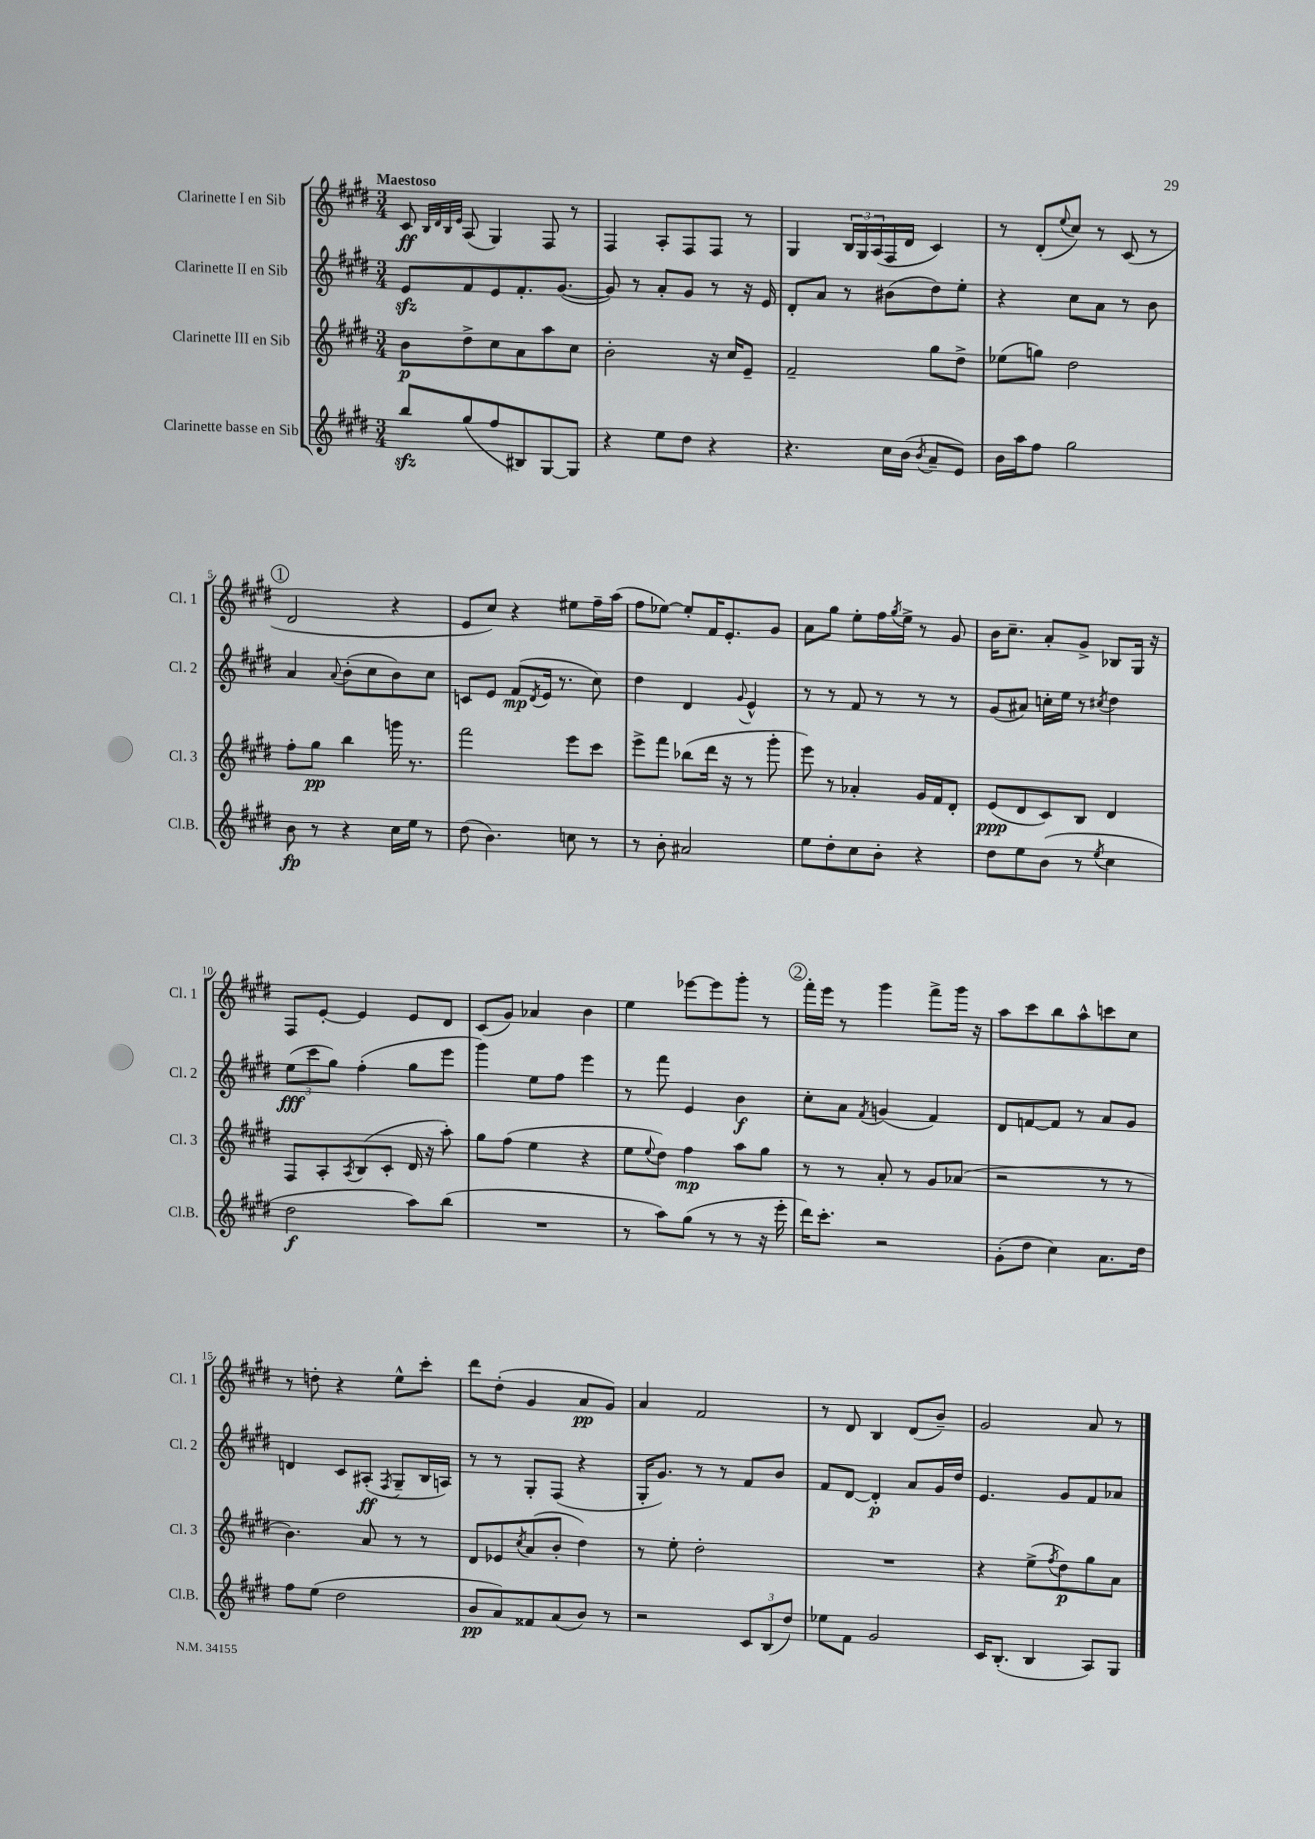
<<
\new StaffGroup <<
\new Staff = "s0" \with { instrumentName = "Clarinette I en Sib" shortInstrumentName = "Cl. 1" } {
    \clef treble \key e \major \numericTimeSignature \time 3/4 \tempo "Maestoso"
    cis'8\ff \grace { b32 dis'32 b32 e'32 } a8( gis4) fis8 r8 |
    fis4 a8-. fis8 fis8 r8 |
    gis4 \tuplet 3/2 { b16 gis16 a16( } fis16 dis'16 cis'4) |
    r8 dis'8-.( \appoggiatura { e''8 } cis''8) r8 cis'8( r8 |
    \mark \markup { \circle "1" } dis'2 r4 |
    e'8 cis''8) r4 eis''8 fis''16-- a''16( |
    fis''8 ees''8~) ees''8-. fis'16 e'8.-. gis'8 |
    a'8 gis''8 e''8-. fis''16 \acciaccatura { gis''8 } e''16-> r8 gis'8 |
    b'16 cis''8.-- a'8-. gis'8-> bes8 gis16 r16 |
    fis8 e'8~-. e'4 e'8 dis'8 |
    cis'8( gis'8) aes'4 b'4 |
    e''4 ees'''8~ ees'''8 gis'''8-. r8 |
    \mark \markup { \circle "2" } fis'''16-. e'''16 r8 gis'''4 fis'''8-> gis'''16 r16 |
    a''8 cis'''8 b''8 a''8-^ c'''8 cis''8 |
    r8 d''8-. r4 e''8-^ cis'''8-. |
    dis'''8 dis''8-.( gis'4 a'8\pp gis'8) |
    a'4 fis'2 |
    r8 dis'8 b4 dis'8( b'8--) |
    gis'2 a'8 r8 \bar "|." |
}
\new Staff = "s1" \with { instrumentName = "Clarinette II en Sib" shortInstrumentName = "Cl. 2" } {
    \clef treble \key e \major \numericTimeSignature \time 3/4
    e'8\sfz fis'8 e'8 fis'8.-. gis'8.~( |
    gis'8) r8 a'8-. gis'8 r8 r16 e'16 |
    dis'8-. a'8 r8 bis'8( dis''8) e''8-. |
    r4 cis''8 a'8 r8 b'8 |
    \mark \markup { \circle "1" } a'4 \appoggiatura { a'8 } b'8-.( cis''8 b'8) cis''8 |
    c'8 e'8 fis'8\mp( \acciaccatura { dis'8 } e'16 r8. cis''8) |
    dis''4 dis'4 \appoggiatura { gis'8 } e'4-^ |
    r8 r8 fis'8 r8 r8 r8 |
    gis'8( ais'8) c''16-. e''16 r8 \acciaccatura { cis''8 } dis''4 |
    \tuplet 3/2 { e''8\fff( cis'''8 gis''8) } fis''4-.( gis''8 e'''8 |
    gis'''4) e''8 fis''8 e'''4 |
    r8 fis'''8 e'4 b'4\f |
    \mark \markup { \circle "2" } cis''8-. a'8 \acciaccatura { fis'8 } g'4( fis'4) |
    dis'8 f'8~ f'8 r8 a'8 gis'8 |
    d'4 cis'8 ais8-.\ff( \acciaccatura { fis8 } gis8-- b16 a16) |
    r8 r8 gis8-. fis8( r4 |
    gis16-. gis'8.) r8 r8 fis'8 b'8 |
    fis'8 dis'8~ dis'4-.\p a'8 gis'16 dis''16 |
    e'4. gis'8 fis'8 aes'8 \bar "|." |
}
\new Staff = "s2" \with { instrumentName = "Clarinette III en Sib" shortInstrumentName = "Cl. 3" } {
    \clef treble \key e \major \numericTimeSignature \time 3/4
    b'8\p dis''8-> cis''8 a'8 a''8 cis''8 |
    b'2-. r16 cis''16 e'8-- |
    fis'2-- gis''8 dis''8-> |
    ees''8( g''8) dis''2 |
    \mark \markup { \circle "1" } fis''8-. gis''8\pp b''4 g'''16 r8. |
    fis'''2 e'''8 cis'''8 |
    e'''8-> fis'''8 bes''8( dis'''16 r16 r8 gis'''8-. |
    e'''8) r8 aes'4-. gis'16 fis'16 dis'8-. |
    e'8\ppp( dis'8 cis'8) b8 dis'4 |
    fis8 a8-. \acciaccatura { a8 } b8( cis'8-. dis'16 r16 a''8-.) |
    gis''8 fis''8( e''4 r4 |
    e''8 \appoggiatura { e''8 } dis''8) fis''4\mp a''8 gis''8 |
    \mark \markup { \circle "2" } r8 r8 a'8-. r8 gis'8 aes'8( |
    r2 r8 r8 |
    b'4.) a'8 r8 r8 |
    dis'8 ees'8 \acciaccatura { cis''8 } a'8( b'8-. dis''4) |
    r8 e''8-. dis''2-. |
    R2. |
    r4 e''8->( \acciaccatura { fis''8 } dis''8\p) gis''8 a'8 \bar "|." |
}
\new Staff = "s3" \with { instrumentName = "Clarinette basse en Sib" shortInstrumentName = "Cl.B." } {
    \clef treble \key e \major \numericTimeSignature \time 3/4
    b''8\sfz gis''8( fis''8 bis8) gis8~ gis8 |
    r4 e''8 dis''8 r4 |
    r4. cis''16 b'16( \acciaccatura { b'8 } a'8-- e'8) |
    b'16 a''16 fis''8 gis''2 |
    \mark \markup { \circle "1" } b'8\fp r8 r4 cis''16 e''16 r8 |
    dis''8( b'4.) c''8 r8 |
    r8 b'8-. ais'2 |
    e''8 dis''8-. cis''8 b'8-. r4 |
    dis''8 e''8 b'8( r8 \acciaccatura { e''8 } cis''4 |
    dis''2\f a''8) b''8( |
    R2. |
    r8 a''8) gis''8( r8 r8 r16 e'''16-. |
    \mark \markup { \circle "2" } dis'''16) cis'''8.-. r2 |
    gis'8-.( dis''8 cis''4) a'8. dis''16 |
    fis''8 e''8( dis''2 |
    b'8\pp a'8) fisis'8 a'8( b'8) r8 |
    r2 \tuplet 3/2 { cis'8 b8( dis''8) } |
    ees''8 fis'8 gis'2 |
    cis'16 b8.-.( b4 a8) gis8 \bar "|." |
}
>>
>>
